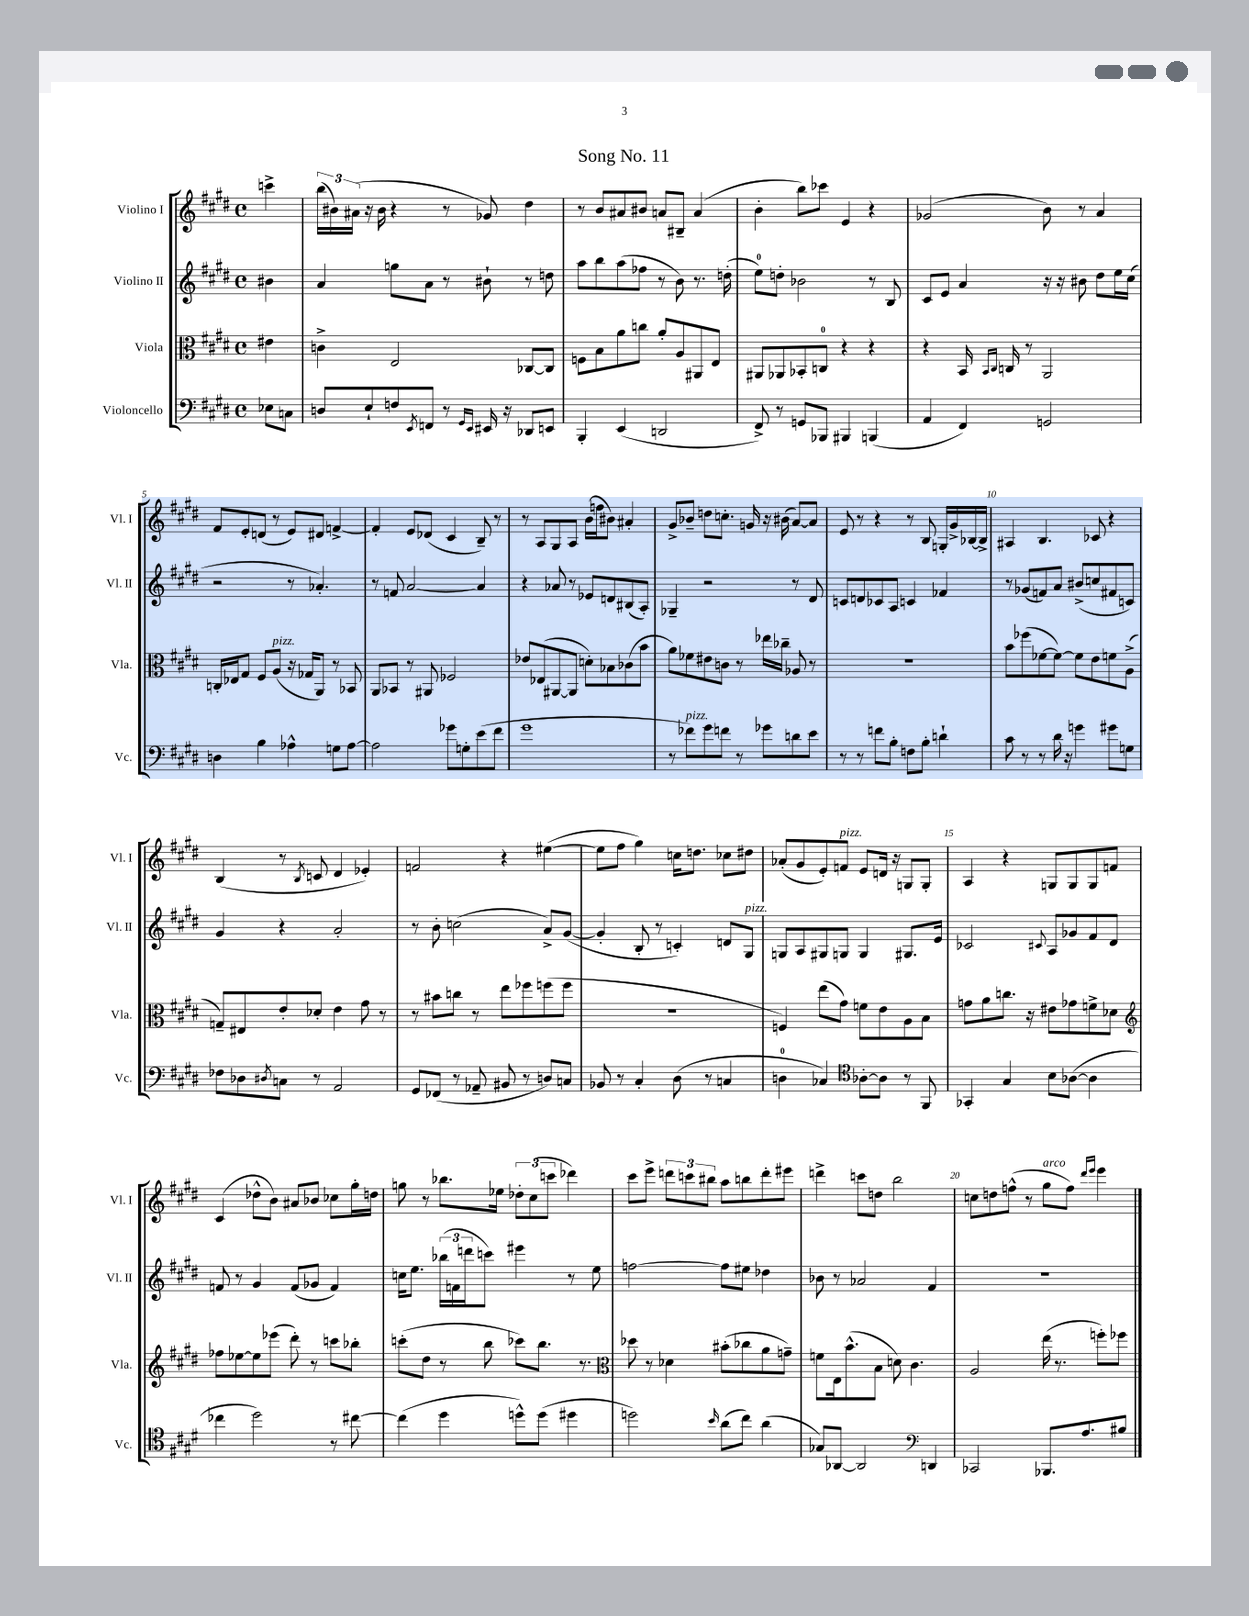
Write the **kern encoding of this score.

**kern	**kern	**kern	**kern
*part4	*part3	*part2	*part1
*staff4	*staff3	*staff2	*staff1
*I"Violoncello	*I"Viola	*I"Violino II	*I"Violino I
*I'Vc.	*I'Vla.	*I'Vl. II	*I'Vl. I
*clefF4	*clefC3	*clefG2	*clefG2
*k[f#c#g#d#]	*k[f#c#g#d#]	*k[f#c#g#d#]	*k[f#c#g#d#]
*M4/4	*M4/4	*M4/4	*M4/4
*met(c)	*met(c)	*met(c)	*met(c)
=	=	=	=
8E-X\L	4e#X\	4b#X\	4cccn^\
8Cn\J	.	.	.
=1	=1	=1	=1
8Dn/L	4cn^\	4a/	(24bb\LL
.	.	.	24b#X\)
.	.	.	(24a#X\JJ
8E`/	.	.	16r
.	.	.	16b#\
8Fn/	2E/	8ggn\L	4r
8qEE/	.	.	.
8FFn/J	.	8a\J	.
8r	.	8r	8r
16qqGG#/LL	.	.	.
16qqEE/JJ	.	.	.
16EE#X/	.	8b#X`\	8g-X/)
16r	.	.	.
8DD-X/L	[8C-X/L	8r	4dd#\
8EEn/J	8C-/J]	8ddn\	.
=2	=2	=2	=2
4BBB'/	8Fn\L	8aa\L	8r
.	8B\	8bb\	8b/L
(4EE/	8a\	(8aa\	8a#X/
.	8ccn\J	8ff-X\J	8b#X/J
2DDn/	8a'/L	8r	8an/L
.	8A/	8b\)	8B#X~/J
.	8AA#X/	8.r	(4a/
.	8E/J	.	.
.	.	(16ddn'\	.
=3	=3	=3	=3
8FF#^/)	8AA#X/L	8ee\L)	4b'\
8r	8AA-X/	8ddn'\J	.
8GGn/L	8BB-X'/	2b-X\	8bb\L)
8BBB-X/J	8Cn/J	.	8ccc-X\J
4BBB#X/	4r	.	4e/
(4BBBn/	4r	8r	4r
.	.	8B/	.
=4	=4	=4	=4
4AA/	4r	8c#/L	(2g-X/
.	.	8e/J	.
4FF#/)	16BB/	4a/	.
.	16qqBB/LL	.	.
.	16qqC#/JJ	.	.
.	16Cn/	.	.
.	8r	.	.
2GGn/	2AA/	16r	8b\)
.	.	16r	.
.	.	8b#X\	8r
.	.	8dd#\L	4a/
.	.	16ee\L	.
.	.	(16cc#\JJ	.
!!LO:LB:g=z
=5	=5	=5	=5
4Dn\	16Cn'/LL	2r	8f#/L
.	16E-X/J	.	.
.	8G#/J	.	8e'/
4B\	8F#/L	.	(8dn/J
!	!LO:TX:a:i:t=pizz.	!	!
.	(8A/J	.	8r
4A-X^^\	16r	8r	8e/L)
.	16G-X/KL	.	.
.	8AA/J)	4.a-X'/)	8d#X/J
8Gn\L	8r	.	[4fn^/
[8A-\J	8BB-X/	.	.
=6	=6	=6	=6
2A-\]	8AA/L	8r	4f'/]
.	8BB-X/J	8fn/	.
.	8r	[2a/	8e/L
.	8AA#X/	.	(8d-X/J
8g-X\L	2F-X/	.	4c#/
8Gn'\	.	.	.
(8e\	.	4a/]	8B~/)
8f#\J	.	.	8r
=7	=7	=7	=7
1g#	8e-X/L	4r	8r
.	(8E-X/	.	8A/L
.	[8AA#X/	8a-X/	8G#/
.	8AA#/J]	8r	8A/J
.	8dn'\L)	8e-X/L	(16b\LL
.	.	.	16ffn\J
.	8B-X\	8dn/	8b#X\J)
.	(8c-X\	(8B#X/	4a#X'/
.	8b\J	8A'/J)	.
=8	=8	=8	=8
8r	8a\L)	4G-X~/	8g#^/L
!LO:TX:a:i:t=pizz.	!	!	!
8f-X\L)	8f-X\	.	8b-X~/J
8g#\	8e#X\	2r	8ddn\L
8fn\J	8cn\J	.	8.ccn'\J
8r	8r	.	.
.	.	.	16gn/
8g-X\L	16ee-X\LL	.	16r
.	16cc-X~\JJ	.	(16b#X\
8dn\	8A-X/	8r	[8a/L)
8e\J	8r	8d#/	8a/J]
=9	=9	=9	=9
8r	1r	8cn/L	8e/
8r	.	8dn/	8r
8fn\L	.	8c-X/	4r
8B'\J	.	8A/J	.
8Fn\L	.	4cn/	8r
8B'\J	.	.	8B/
4dn`\	.	4f-X/	16Gn'/LL
.	.	.	16g#^/
.	.	.	[16B-X/
.	.	.	16B-^/JJ]
=10	=10	=10	=10
8c#\	8b\L	8r	4A#X/
8r	(8ff-X\	(8g-X/L	.
8r	[8f-X\	8fn/)	4.B/
16d#\	8f-\J_)	8a/J	.
16r	.	.	.
4gn\	8f-\L]	(8b#X^/L	.
.	8e\	8ccn/	8c-X/
8g#X\L	8fn\	8f#X/	4r
8Gn\J	(8A^\J	8cn/J)	.
!!LO:LB:g=z
=11	=11	=11	=11
8F-X\L	8Gn~/L)	4g#/	(4B/
8D-X\	8E#X/	.	.
8qD#X/	.	.	.
8Cn\J	8e'/	4r	8r
.	.	.	8qB/
8r	8d-X'/J	.	8cn/
2AA/	4e\	2a'/	4d#/
.	8g#\	.	4e-X'/)
.	8r	.	.
=12	=12	=12	=12
8GG#/L	8r	8r	2fn/
(8FF-X/J	8b#X\L	8b'\	.
8r	8ccn\J	(2ccn\	.
8AA-X~/	8r	.	.
8BB#X/	8ee\L	.	4r
8r	8ff-X\	.	.
8Dn/L)	(8ffn\	8a^/L)	([4ee#X\
8Cn/J	8ff\J	([8g#/J	.
=13	=13	=13	=13
8BB-X/	1r	4g#'/]	8ee#\L]
8r	.	.	8ff#\J
4C#'/	.	8B'/	4gg#\)
.	.	8r	.
(8D#\	.	4cn'/)	16ccn\KL
.	.	.	8.ddn\J
8r	.	.	.
4Cn/	.	8dn/L	8cc-X\L
!	!	!LO:TX:a:i:t=pizz.	!
.	.	8G#/J	8dd#X\J
=14	=14	=14	=14
4Dn\	4Fn/)	8Gn/L	(8a-X'/L
.	.	8A/	8g#/
4C-X/)	(8ee\L	8G#X/	8e'/)
!	!	!	!LO:TX:a:i:t=pizz.
.	8g#\J)	8Gn/J	8fn/J
*clefC4	*	*	*
[8A-X'\L	8fn\L	4G/	8e/L
8A-\J]	8e\	.	16dn/Jk
.	.	.	16r
8r	8A\	8.G#X/L	8Gn/L
8FF#/	8B\J	.	8G'/J
.	.	16e/Jk	.
=15	=15	=15	=15
4GG-X'/	8gn\L	2c-X/	4A/
.	8a\	.	.
4G#/	8.ccn\J	.	4r
.	16r	.	.
.	.	8qqc#X/	.
8B\L	8e#X\L	8A/L	8Gn/L
([8A-X\J	8g-X\	8g-X/	8G/
4A-\]	8fn^\	8f#/	8G/
.	8d-X\J	8d#/J	8fn/J
!!LO:LB:g=z
=16	=16	=16	=16
*	*clefG2	*	*
4cc-X\	8ff-X\L	8fn/	(4c#/
.	[8ee-X\	8r	.
2dd#\)	8ee-\]	4g#/	8dd-X^^\L
.	(8eee-X\J	.	8b\J)
.	8ddd#'\)	(8f/L	8a#X/L
.	8r	8g-X/J	8b-X/J
8r	8cccn\L	4f/)	8cc-X\L
[8cc#X\	8bb-X'\J	.	16gg#'\L
.	.	.	16ddn\JJ
=17	=17	=17	=17
(4cc#\]	(8cccn'\L	16ccn\KL	8ggn\
.	.	8.ee\J	.
.	8dd#\J	.	8r
4dd#\	8r	(24bb-X\LL	8.bb-X\L
.	.	24fn\	.
.	.	24dddn\J	.
.	8bb\	8cccn\J)	.
.	.	.	16ee-X\Jk
8ddn^^\L)	8ccc-X\L)	4eee#X\	12dd-X'\L
.	.	.	(12cc#\
(8dd\J	8.bb\J	.	.
.	.	.	12cccn\J
4dd#X\	.	8r	4ddd-X\)
.	8.r	.	.
.	.	8ee\	.
=18	=18	=18	=18
*	*clefC3	*	*
2ddn\)	8dd-X\	[2ffn\	8ccc#\L
.	8r	.	8eee^\J
.	4d-X\	.	12dddn\L
.	.	.	12cccn\
.	.	.	12bb#X\J
16qqb/	.	.	.
(8a\L	(8b#X'\L	8ff\L]	8aa\L
8cc#\J)	8cc-X\	8ee#X\J	8bbn\
(4a\	8a\	4dd-X\	8ddd'\
.	8gn~\J)	.	8eee#X\J
=19	=19	=19	=19
8G-X/L)	8fn\L	8b-X\	4dddn^\
[8AA-X/J	16E\k	8r	.
.	(8.b^^\	.	.
2AA-/]	.	2a-X/	8cccn\L
.	8B\J	.	8ddn\J
.	8dn\)	.	2bb\
.	4.c#\	.	.
*clefF4	*	*	*
4DDn/	.	4f#/	.
=20	=20	=20	=20
2CC-X/	2A/	1r	8ccn\L
.	.	.	8ddn\
.	.	.	(8ffn^^\J
.	.	.	8r
!	!	!	!LO:TX:a:i:t=arco
8.BBB-X/L	(16ee\	.	8gg#\L
.	8.r	.	.
.	.	.	8ff\J)
8.A/	.	.	.
.	.	.	16qqddd#/LL
.	.	.	16qqeee/JJ
.	8ffn'\L)	.	4eee\
8B#X/J	8ff-X\J	.	.
==	==	==	==
*-	*-	*-	*-
